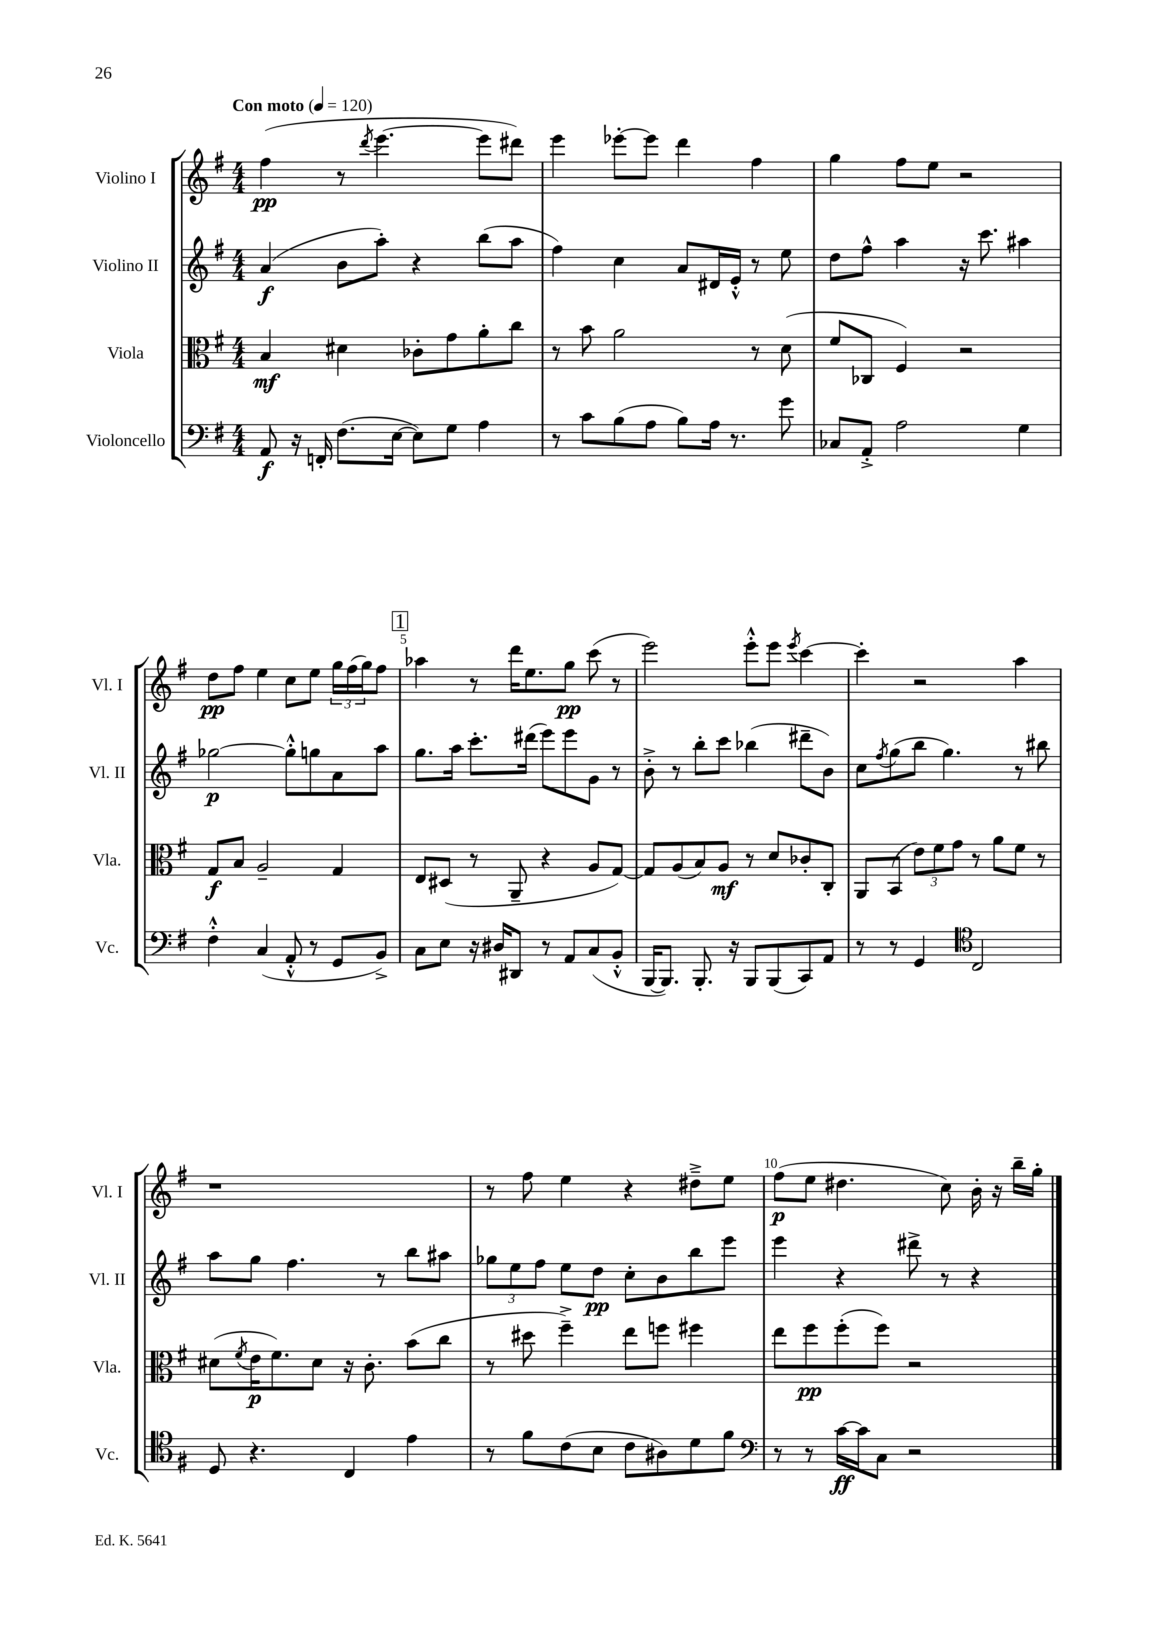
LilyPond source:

<<
\new StaffGroup <<
\new Staff = "s0" \with { instrumentName = "Violino I" shortInstrumentName = "Vl. I" } {
    \clef treble \key g \major \numericTimeSignature \time 4/4 \tempo "Con moto" 4 = 120
    fis''4\pp( r8 \acciaccatura { d'''8 } e'''4.~ e'''8 dis'''8) |
    e'''4 ees'''8~-. ees'''8 d'''4 fis''4 |
    g''4 fis''8 e''8 r2 |
    d''8\pp fis''8 e''4 c''8 e''8 \tuplet 3/2 { g''16 fis''16( g''16) } fis''8 |
    \mark \markup { \box "1" } aes''4 r8 d'''16 e''8. g''8\pp c'''8( r8 |
    e'''2) e'''8-.-^ e'''8 \acciaccatura { e'''8 } c'''4~ |
    c'''4-. r2 a''4 |
    r1 |
    r8 fis''8 e''4 r4 dis''8---> e''8 |
    fis''8\p( e''8 dis''4. c''8) b'16-. r16 b''16-- g''16-. \bar "|." |
}
\new Staff = "s1" \with { instrumentName = "Violino II" shortInstrumentName = "Vl. II" } {
    \clef treble \key g \major \numericTimeSignature \time 4/4
    a'4\f( b'8 a''8-.) r4 b''8( a''8 |
    fis''4) c''4 a'8 dis'16 e'16-.-^ r8 e''8 |
    d''8 fis''8-^ a''4 r16 c'''8. ais''4 |
    ges''2~\p ges''8-.-^ g''8 a'8 a''8 |
    \mark \markup { \box "1" } g''8. a''16 c'''8.-. dis'''16( e'''8) e'''8 g'8 r8 |
    b'8-.-> r8 b''8-. c'''8 bes''4( dis'''8-- b'8) |
    c''8 \acciaccatura { fis''8 } g''8( b''8 g''4.) r8 bis''8 |
    a''8 g''8 fis''4. r8 b''8 ais''8 |
    \tuplet 3/2 { ges''8 e''8 fis''8 } e''8 d''8\pp c''8-. b'8 b''8 e'''8 |
    e'''4 r4 dis'''8-> r8 r4 \bar "|." |
}
\new Staff = "s2" \with { instrumentName = "Viola" shortInstrumentName = "Vla." } {
    \clef alto \key g \major \numericTimeSignature \time 4/4
    b4\mf dis'4 ces'8-. g'8 a'8-. c''8 |
    r8 b'8 a'2 r8 d'8( |
    fis'8 ces8 fis4) r2 |
    g8\f b8 a2-- g4 |
    \mark \markup { \box "1" } e8 dis8( r8 a,8-- r4 a8 g8~) |
    g8 a8( b8) a8\mf r8 d'8 ces'8-. c8-. |
    a,8 b,8( \tuplet 3/2 { e'8) fis'8 g'8 } r8 a'8 fis'8 r8 |
    dis'8( \acciaccatura { fis'8 } e'16\p fis'8.) dis'8 r16 c'8.-. b'8( c''8 |
    r8 dis''8 fis''4--->) e''8 f''8 fis''4 |
    e''8 fis''8\pp fis''8-.( fis''8) r2 \bar "|." |
}
\new Staff = "s3" \with { instrumentName = "Violoncello" shortInstrumentName = "Vc." } {
    \clef bass \key g \major \numericTimeSignature \time 4/4
    a,8\f r16 f,16-. fis8.( e16~ e8) g8 a4 |
    r8 c'8 b8( a8 b8) a16 r8. g'8 |
    ces8 a,8-.-> a2 g4 |
    fis4-.-^ c4( a,8-.-^ r8 g,8 b,8->) |
    \mark \markup { \box "1" } c8 e8 r16 dis16 dis,8 r8 a,8 c8( b,8-.-^ |
    b,,16~ b,,8.) b,,8.-. r16 b,,8 b,,8( c,8) a,8 |
    r8 r8 g,4 \clef tenor c2 |
    d8 r4. c4 e'4 |
    r8 fis'8 c'8( b8 c'8 ais8) d'8 fis'8 |
    \clef bass r8 r8 c'16~\ff c'16 c8 r2 \bar "|." |
}
>>
>>
\layout { \context { \Score \override BarNumber.break-visibility = ##(#f #t #t) barNumberVisibility = #(every-nth-bar-number-visible 5) } }
